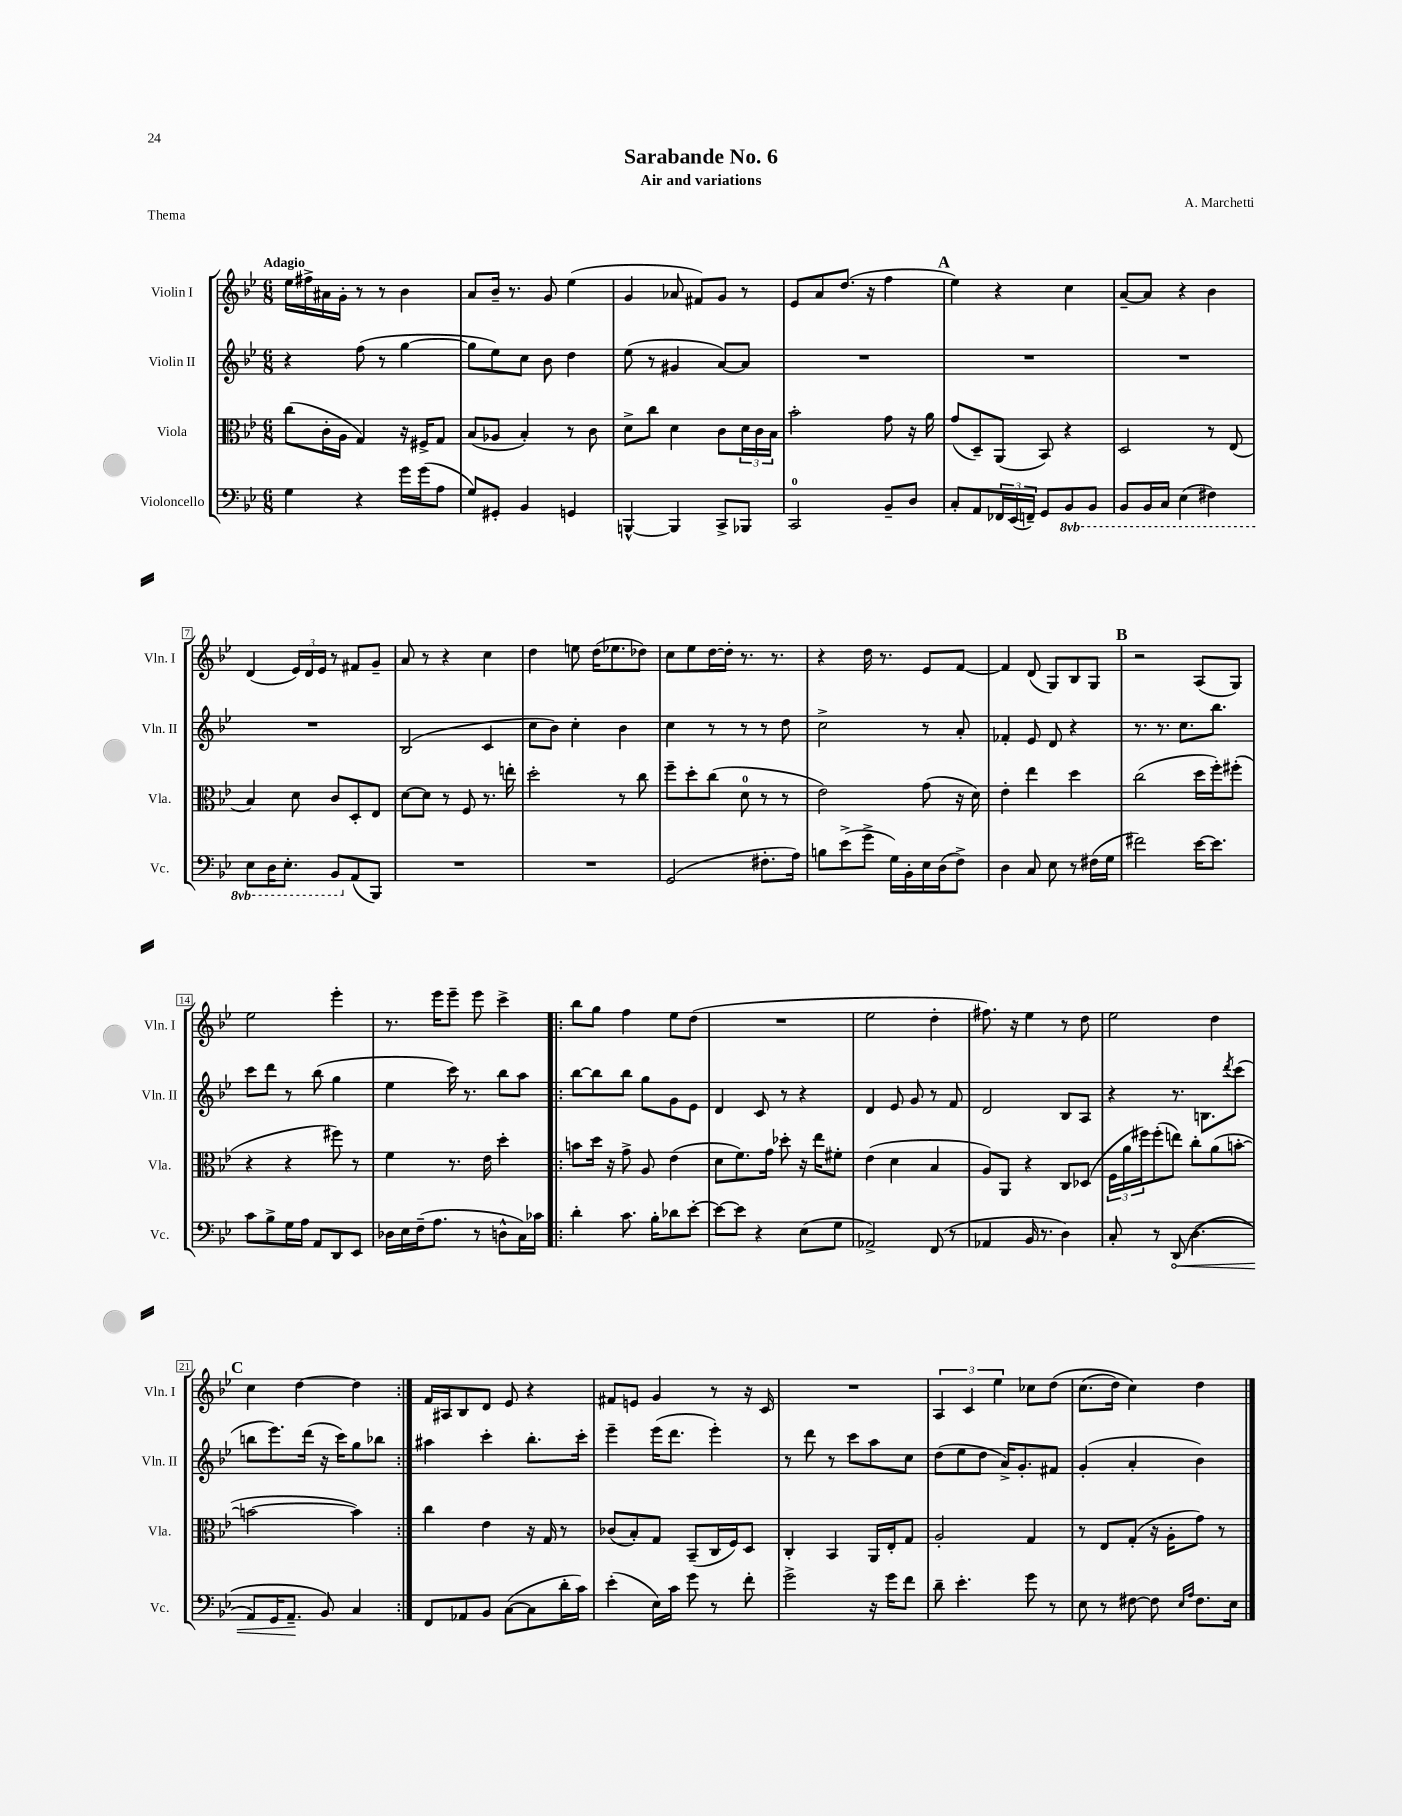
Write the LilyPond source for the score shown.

\header { title = "Sarabande No. 6" composer = "A. Marchetti" subtitle = "Air and variations" piece = "Thema" }
<<
\new StaffGroup <<
\new Staff = "s0" \with { instrumentName = "Violin I" shortInstrumentName = "Vln. I" } {
    \clef treble \key bes \major \numericTimeSignature \time 6/8 \tempo "Adagio"
    ees''16 fis''16-> ais'16 g'16-. r8 r8 bes'4 |
    a'8 bes'16-- r8. g'8 ees''4( |
    g'4 aes'8 fis'8) g'8 r8 |
    ees'8 a'8 d''8.( r16 f''4 |
    \mark \markup { \bold "A" } ees''4) r4 c''4 |
    a'8~-- a'8 r4 bes'4 |
    d'4( \tuplet 3/2 { ees'16) d'16 ees'16 } r8 fis'8 g'8-- |
    a'8 r8 r4 c''4 |
    d''4 e''8 d''16( ees''8. des''8) |
    c''8 ees''8 d''16~ d''16-. r8. r8. |
    r4 d''16 r8. ees'8 f'8~ |
    f'4 d'8( g8) bes8 g8 |
    \mark \markup { \bold "B" } r2 a8( g8) |
    ees''2 ees'''4-. |
    r8. ees'''16 ees'''8-- ees'''8 c'''4-> |
    \repeat volta 2 { bes''8 g''8 f''4 ees''8 d''8( |
    R2. |
    ees''2 d''4-. |
    fis''8.) r16 ees''4 r8 d''8 |
    ees''2 d''4 |
    \mark \markup { \bold "C" } c''4 d''4~ d''4 | }
    f'16 ais16 bes8 d'8 ees'8 r4 |
    fis'8 e'8 g'4 r8 r16 c'16 |
    R2. |
    \tuplet 3/2 { a4 c'4 ees''4 } ces''8 d''8\( |
    c''8.( d''16) c''4\) d''4 \bar "|." |
}
\new Staff = "s1" \with { instrumentName = "Violin II" shortInstrumentName = "Vln. II" } {
    \clef treble \key bes \major \numericTimeSignature \time 6/8
    r4 f''8( r8 g''4~ |
    g''8 ees''8) c''8 bes'8 d''4 |
    ees''8( r8 gis'4 a'8~) a'8 |
    R2. |
    \mark \markup { \bold "A" } R2. |
    R2. |
    R2. |
    bes2( c'4 |
    c''8 bes'8) c''4-. bes'4 |
    c''4 r8 r8 r8 d''8 |
    c''2-> r8 a'8-. |
    fes'4-. ees'8 d'8 r4 |
    \mark \markup { \bold "B" } r8. r8. c''8. bes''8. |
    c'''8 d'''8 r8 bes''8( g''4 |
    ees''4 c'''16) r8. bes''8 a''8 |
    \repeat volta 2 { bes''8~ bes''8 bes''8 g''8 g'8 ees'8 |
    d'4 c'8 r8 r4 |
    d'4 ees'8 g'8 r8 f'8 |
    d'2 bes8 a8 |
    r4 r8. b8. \acciaccatura { d'''8 } c'''8( |
    \mark \markup { \bold "C" } b''8 ees'''8.) d'''16( r16 c'''16) g''8 bes''8 | }
    ais''4 c'''4-. bes''8.-. c'''16-. |
    ees'''4-- ees'''16( d'''8. ees'''4-.) |
    r8 d'''8 r8 c'''8 a''8 c''8 |
    d''8( ees''8 d''8 a'16->) g'8.-. fis'8 |
    g'4-.( a'4-. bes'4) \bar "|." |
}
\new Staff = "s2" \with { instrumentName = "Viola" shortInstrumentName = "Vla." } {
    \clef alto \key bes \major \numericTimeSignature \time 6/8
    c''8( c'16-. a16 g4) r16 fis16-> g8 |
    bes8( aes8 bes4-.) r8 c'8 |
    d'8-> c''8 d'4 c'8 \tuplet 3/2 { d'16 c'16 bes16 } |
    bes'2-. g'8 r16 a'16 |
    \mark \markup { \bold "A" } g'8( d8--) a,8( bes,8) r4 |
    d2 r8 ees8( |
    bes4) d'8 c'8 d8-. ees8 |
    d'8~ d'8 r8 f8 r8. e''16-. |
    d''2-. r8 c''8 |
    f''8-- d''8-. c''8( d'8-0 r8 r8 |
    ees'2) g'8( r16 d'16) |
    ees'4-. ees''4 d''4 |
    \mark \markup { \bold "B" } c''2( d''16 f''16-.) fis''8-.( |
    r4 r4 fis''8) r8 |
    f'4 r8. ees'16 d''4-. |
    \repeat volta 2 { b'8 d''16 r16 g'8-> a8 ees'4( |
    d'8 f'8.) g'16 des''8-. r16 ees''16 fis'8-. |
    ees'4( d'4 bes4 |
    a8) a,8 r4 c8 des8( |
    \tuplet 3/2 { f16 a'16 fis''16) } fis''8-.( e''8) c''8-. a'8( b'8~-. |
    \mark \markup { \bold "C" } b'2~ b'4) | }
    c''4 ees'4 r16 g16 r8 |
    ces'8( bes8-.) g8 bes,8--( c16 f16) d8 |
    c4-. bes,4 a,16 ees16-. g8 |
    a2-. g4 |
    r8 ees8 g8-.( r16 a16-. g'8) r8 \bar "|." |
}
\new Staff = "s3" \with { instrumentName = "Violoncello" shortInstrumentName = "Vc." } {
    \clef bass \key bes \major \numericTimeSignature \time 6/8 \set Staff.ottavationMarkups = #ottavation-simple-ordinals
    g4 r4 g'16 g'16( a8 |
    g8) gis,8-. bes,4 g,4 |
    b,,4~-^ b,,4 c,8-> bes,,8 |
    c,2-0 bes,8-- d8 |
    \mark \markup { \bold "A" } c8-. a,8 \tuplet 3/2 { fes,16 ees,16( f,16--) } g,8 \ottava #-1 bes,,8 bes,,8 |
    bes,,8 bes,,16 c,16 ees,4( fis,4) |
    ees,8 d,16 ees,8.-. bes,,8 \ottava #0 a,8( bes,,8) |
    R2. |
    R2. |
    g,2( fis8.-. a16) |
    b8 ees'8->( g'8-> g16) bes,16-. ees16 d16( f8->) |
    d4 c8 ees8 r8 fis16( g16 |
    \mark \markup { \bold "B" } fis'2) ees'16~ ees'8. |
    c'8 bes8-> g16 a16 a,8 d,8 ees,8 |
    des16 ees16 f16--( a8. r8 d8-^ c16) ces'16 |
    \repeat volta 2 { d'4-. c'8. bes16-. des'8 ees'8~-. |
    ees'8~ ees'8 r4 ees8( g8 |
    aes,2->) f,8( r8 |
    aes,4 bes,16 r8. d4) |
    c8-. r8 \once \override Hairpin.circled-tip = ##t d,8\<\( d4.( |
    \mark \markup { \bold "C" } a,8) g,16 a,8.--\! bes,8\) c4 | }
    f,8 aes,8 bes,8 c8~( c8 d'16-. c'16) |
    ees'4-.( ees16) c'16 g'8 r8 f'8-. |
    g'2-> r16 g'16 f'8 |
    d'8-- ees'4.-. g'8 r8 |
    ees8 r8 fis8~ fis8 \grace { ees16 a16 } fis8. ees16 \bar "|." |
}
>>
>>
\layout { \context { \Score \override BarNumber.stencil = #(make-stencil-boxer 0.1 0.3 ly:text-interface::print) } }
